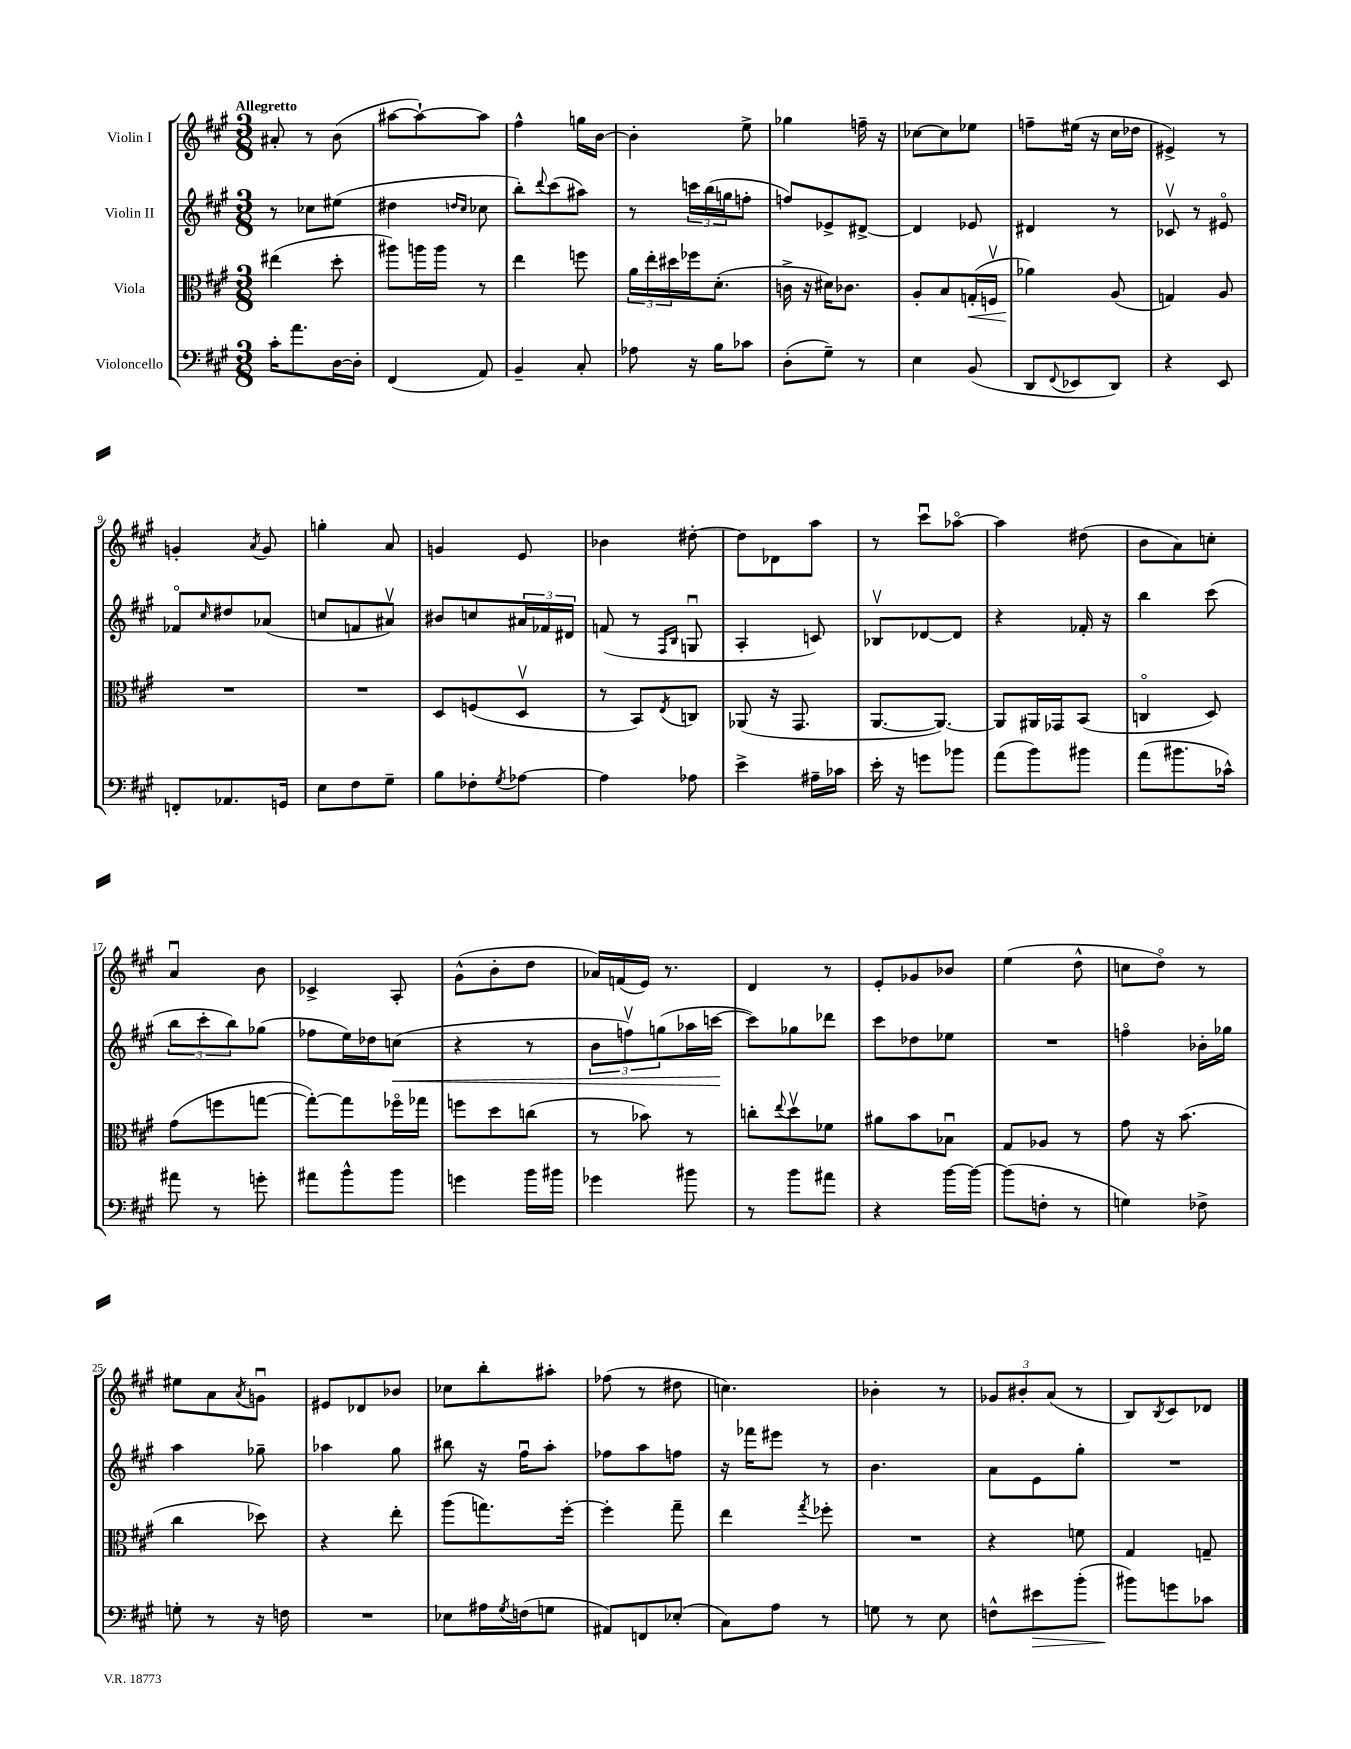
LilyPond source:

<<
\new StaffGroup <<
\new Staff = "s0" \with { instrumentName = "Violin I" } {
    \clef treble \key a \major \numericTimeSignature \time 3/8 \tempo "Allegretto"
    ais'8-. r8 b'8( |
    ais''8~ ais''8~-!) ais''8 |
    fis''4-^ g''16 b'16~ |
    b'4-. e''8-> |
    ges''4 f''16-- r16 |
    ces''8~ ces''8 ees''8 |
    f''8-- eis''16( r16 cis''16 des''16 |
    eis'4->) r8 |
    g'4-. \acciaccatura { a'8 } g'8 |
    g''4-. a'8 |
    g'4 e'8 |
    bes'4 dis''8~-. |
    dis''8 des'8 a''8 |
    r8 cis'''8\downbow aes''8~\flageolet |
    aes''4 dis''8( |
    b'8 a'8) c''8-. |
    a'4\downbow b'8 |
    ces'4-> a8-. |
    gis'8-^( b'8-. d''8 |
    aes'16) f'16( e'16) r8. |
    d'4 r8 |
    e'8-. ges'8 bes'8 |
    e''4( d''8-^ |
    c''8 d''8\flageolet) r8 |
    eis''8 a'8 \acciaccatura { a'8 } g'8\downbow |
    eis'8 des'8 bes'8 |
    ces''8 b''8-. ais''8-. |
    fes''8( r8 dis''8 |
    c''4.) |
    bes'4-. r8 |
    \tuplet 3/2 { ges'8 bis'8-. a'8( } r8 |
    b8) \acciaccatura { b8 } cis'8 des'8 \bar "|." |
}
\new Staff = "s1" \with { instrumentName = "Violin II" } {
    \clef treble \key a \major \numericTimeSignature \time 3/8
    r8 ces''8 eis''8( |
    dis''4 \grace { d''16 cis''16 } ces''8 |
    b''8-.) \appoggiatura { d'''8 } cis'''8( ais''8) |
    r8 \tuplet 3/2 { c'''16 b''16( g''16 } f''8-. |
    f''8) ees'8-> dis'8~-> |
    dis'4 ees'8 |
    dis'4 r8 |
    ces'8\upbow r8 eis'8\flageolet |
    fes'8\flageolet \grace { cis''16 } dis''8 aes'8( |
    c''8 f'8 ais'8\upbow) |
    bis'8 c''8 \tuplet 3/2 { ais'16 fes'16 dis'16 } |
    f'8( r8 \grace { fis16 b16 } g8\downbow |
    a4-. c'8) |
    bes8\upbow des'8~ des'8 |
    r4 fes'16-. r16 |
    b''4 cis'''8( |
    \tuplet 3/2 { b''8 cis'''8-. b''8) } ges''8( |
    fes''8 e''16) des''16 c''8\<( |
    r4 r8 |
    \tuplet 3/2 { b'8 f''8\upbow) g''8( } aes''16 c'''16~\! |
    c'''8) ges''8 des'''8 |
    cis'''8 des''8 ees''8 |
    R4. |
    f''4\flageolet bes'16-. ges''16 |
    a''4 ges''8-- |
    aes''4 gis''8 |
    bis''8 r16 fis''16\downbow a''8-. |
    fes''8 a''8 f''8 |
    r16 fes'''16 eis'''8 r8 |
    b'4. |
    a'8 e'8 gis''8-. |
    R4. \bar "|." |
}
\new Staff = "s2" \with { instrumentName = "Viola" } {
    \clef alto \key a \major \numericTimeSignature \time 3/8
    eis''4( d''8-. |
    ais''8) a''16 a''16 r8 |
    e''4 f''8 |
    \tuplet 3/2 { a'16 e''16-. dis''16 } fes''16 d'8.-.( |
    c'16-> r16 dis'16) ces'8. |
    a8-. b8 g16-.\<( f16\upbow |
    aes'4\!) a8( |
    g4) a8 |
    R4. |
    R4. |
    d8 f8( d8\upbow |
    r8 b,8) \acciaccatura { e8 } c8 |
    aes,8( r16 gis,8. |
    a,8.~ a,8.~) |
    a,8 ais,16 ges,16 b,8( |
    c4\flageolet d8) |
    gis'8( f''8 g''8~ |
    g''8~-.) g''8 fes''16\flageolet ges''16 |
    f''8 d''8 c''8( |
    r8 bes'8) r8 |
    c''8-. \appoggiatura { e''8 } d''8\upbow fes'8 |
    ais'8 b'8 bes8\downbow |
    gis8 aes8 r8 |
    gis'8 r16 b'8.( |
    cis''4 des''8) |
    r4 e''8-. |
    a''8( g''8.) fis''16~-. |
    fis''4-. gis''8-- |
    e''4 \acciaccatura { gis''8 } fes''8-. |
    R4. |
    r4 f'8 |
    gis4 g8-- \bar "|." |
}
\new Staff = "s3" \with { instrumentName = "Violoncello" } {
    \clef bass \key a \major \numericTimeSignature \time 3/8
    cis'16-. a'8. d16~ d16-. |
    fis,4( a,8) |
    b,4-- cis8-. |
    aes8 r16 b16 ces'8 |
    d8-.( gis8--) r8 |
    e4 b,8( |
    d,8 \appoggiatura { fis,8 } ees,8 d,8) |
    r4 e,8 |
    f,8-. aes,8. g,16 |
    e8 fis8 gis8-- |
    b8 fes8-. \acciaccatura { gis8 } aes8~ |
    aes4 aes8 |
    e'4-> ais16-- ces'16 |
    e'16-. r16 g'8 bes'8 |
    a'8( b'8) bis'8 |
    a'8( bis'8. ces'16-^) |
    ais'8 r8 g'8-. |
    ais'8 b'8-^ b'8 |
    g'4 b'16 bis'16 |
    ges'4 bis'8 |
    r8 b'8 ais'8 |
    r4 b'16~ b'16~ |
    b'8( f8-. r8 |
    g4) fes8-> |
    g8-. r8 r16 f16 |
    R4. |
    ees8 ais16 \acciaccatura { gis8 } f16( g8 |
    ais,8) f,8 ees8-.( |
    cis8) a8 r8 |
    g8 r8 e8 |
    f8-^ eis'8\> b'8-.( |
    bis'8\!) g'8 ces'8 \bar "|." |
}
>>
>>
